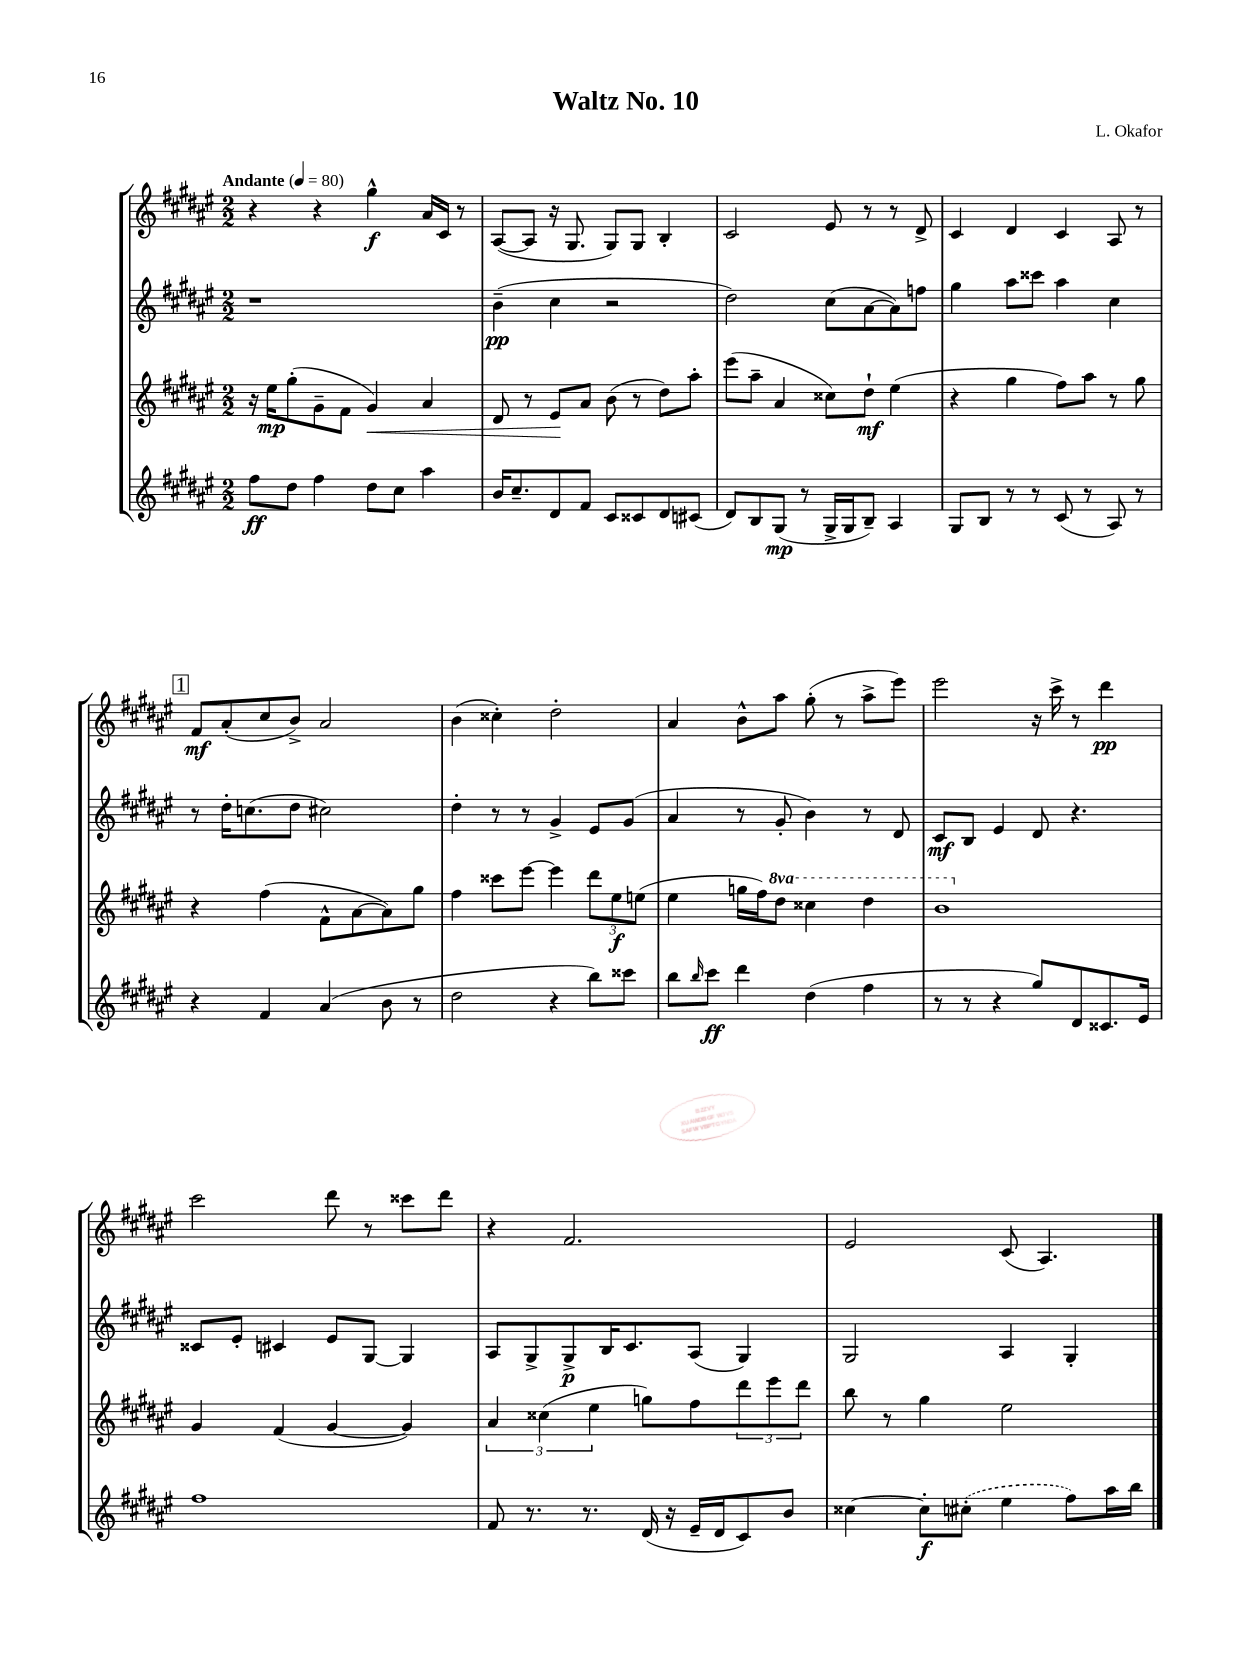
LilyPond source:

\header { title = "Waltz No. 10" composer = "L. Okafor" }
<<
\new StaffGroup <<
\new Staff = "s0" {
    \clef treble \key fis \major \numericTimeSignature \time 2/2 \tempo "Andante" 4 = 80
    r4 r4 gis''4-^\f ais'16 cis'16 r8 |
    ais8~( ais8 r16 gis8. gis8) gis8 b4-. |
    cis'2 eis'8 r8 r8 dis'8-> |
    cis'4 dis'4 cis'4 ais8 r8 |
    \mark \markup { \box "1" } fis'8\mf ais'8-.( cis''8 b'8->) ais'2 |
    b'4( cisis''4-.) dis''2-. |
    ais'4 b'8-^ ais''8 gis''8-.( r8 ais''8-> eis'''8) |
    eis'''2 r16 cis'''16-> r8 dis'''4\pp |
    cis'''2 dis'''8 r8 cisis'''8 dis'''8 |
    r4 fis'2. |
    eis'2 cis'8( ais4.) \bar "|." |
}
\new Staff = "s1" {
    \clef treble \key fis \major \numericTimeSignature \time 2/2
    r1 |
    b'4--\pp( cis''4 r2 |
    dis''2) cis''8( ais'8~ ais'8) f''8 |
    gis''4 ais''8 cisis'''8 ais''4 cis''4 |
    \mark \markup { \box "1" } r8 dis''16-. c''8.( dis''8 cis''2) |
    dis''4-. r8 r8 gis'4-> eis'8 gis'8( |
    ais'4 r8 gis'8-. b'4) r8 dis'8 |
    cis'8\mf b8 eis'4 dis'8 r4. |
    cisis'8 eis'8-. cis'4 eis'8 gis8~ gis4 |
    ais8 gis8-> gis8->\p b16 cis'8. ais8( gis4) |
    gis2 ais4 gis4-. \bar "|." |
}
\new Staff = "s2" {
    \clef treble \key fis \major \numericTimeSignature \time 2/2 \set Staff.ottavationMarkups = #ottavation-simple-ordinals
    r16 eis''16\mp gis''8-.( gis'8-- fis'8 gis'4\<) ais'4 |
    dis'8 r8 eis'8\! ais'8 b'8( r8 dis''8) ais''8-. |
    eis'''8( ais''8-- ais'4 cisis''8) dis''8-!\mf eis''4( |
    r4 gis''4 fis''8) ais''8 r8 gis''8 |
    \mark \markup { \box "1" } r4 fis''4( fis'8-^ ais'8~ ais'8) gis''8 |
    fis''4 cisis'''8 eis'''8~ eis'''4 \tuplet 3/2 { dis'''8 eis''8\f e''8( } |
    eis''4 g''16 fis''16) \ottava #1 dis'''8 cisis'''4 dis'''4 |
    b''1 \ottava #0 |
    gis'4 fis'4( gis'4~ gis'4) |
    \tuplet 3/2 { ais'4 cisis''4( eis''4 } g''8) fis''8 \tuplet 3/2 { dis'''8 eis'''8 dis'''8 } |
    b''8 r8 gis''4 eis''2 \bar "|." |
}
\new Staff = "s3" {
    \clef treble \key fis \major \numericTimeSignature \time 2/2
    fis''8\ff dis''8 fis''4 dis''8 cis''8 ais''4 |
    b'16 cis''8.-- dis'8 fis'8 cis'8 cisis'8 dis'8 cis'8( |
    dis'8) b8 gis8\mp( r8 gis16-> gis16 b8--) ais4 |
    gis8 b8 r8 r8 cis'8( r8 ais8) r8 |
    \mark \markup { \box "1" } r4 fis'4 ais'4( b'8 r8 |
    dis''2 r4 b''8) cisis'''8 |
    b''8 \grace { b''16 } cis'''8\ff dis'''4 dis''4( fis''4 |
    r8 r8 r4 gis''8) dis'8 cisis'8. eis'16 |
    fis''1 |
    fis'8 r8. r8. dis'16( r16 eis'16-- dis'16 cis'8) b'8 |
    cisis''4~ cisis''8-.\f \once \slurDashed cis''8-.( eis''4 fis''8) ais''16 b''16 \bar "|." |
}
>>
>>
\layout { \context { \Score \remove "Bar_number_engraver" } }
